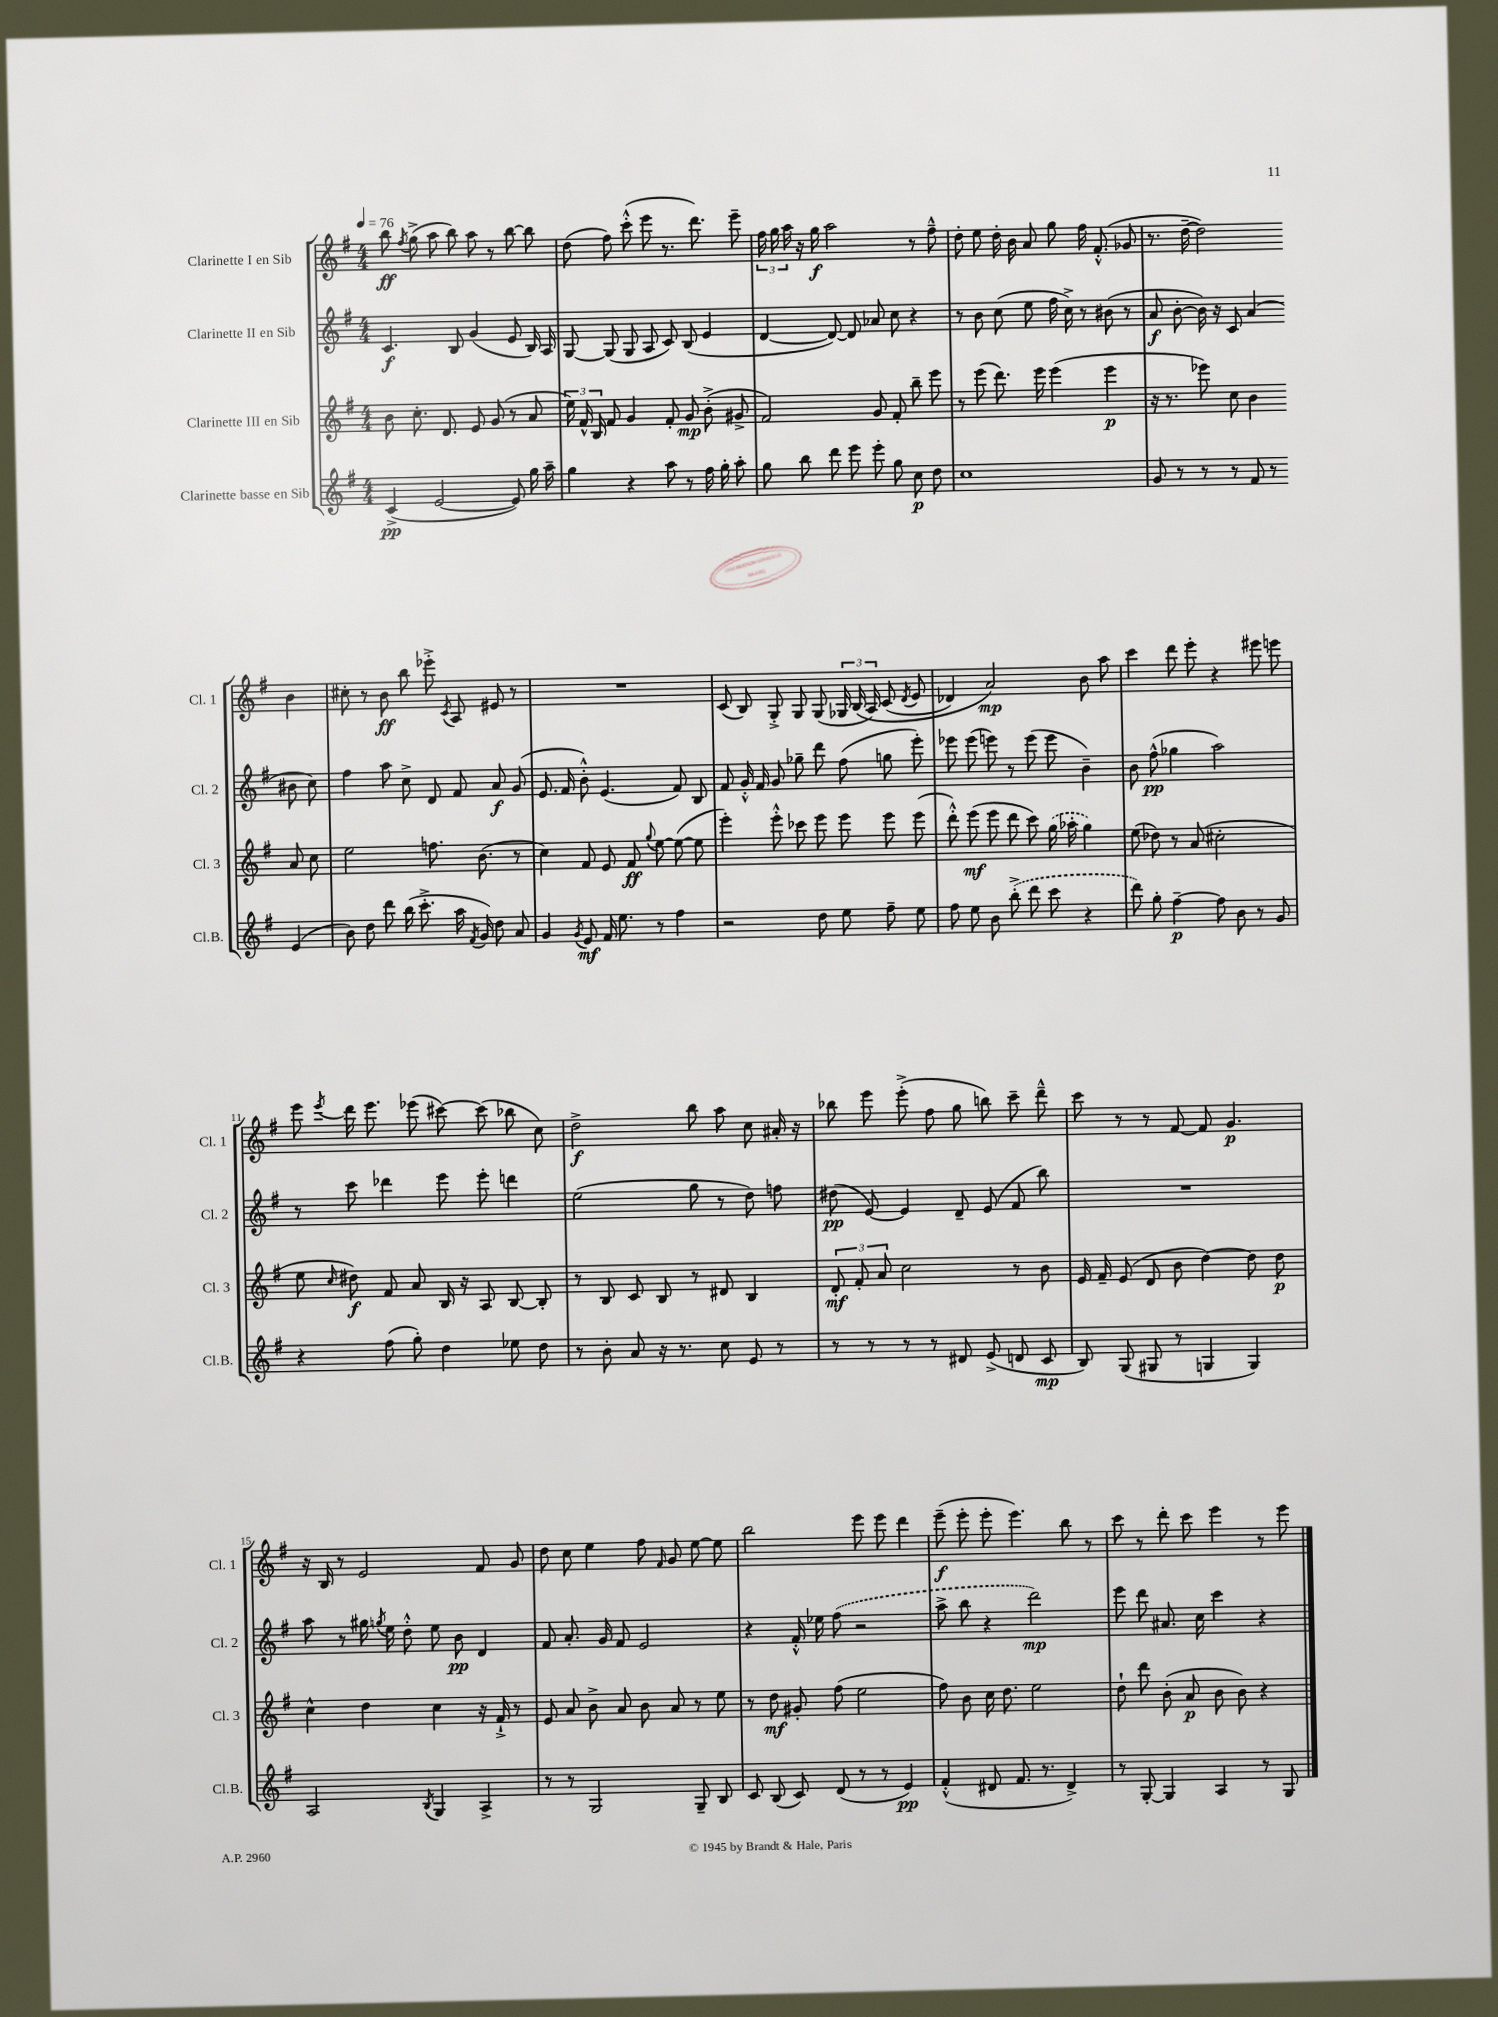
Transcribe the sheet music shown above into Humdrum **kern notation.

**kern	**kern	**kern	**kern
*staff4	*staff3	*staff2	*staff1
*clefG2	*clefG2	*clefG2	*clefG2
*k[f#]	*k[f#]	*k[f#]	*k[f#]
*M4/4	*M4/4	*M4/4	*M4/4
*MM76	*MM76	*MM76	*MM76
(4c^	8b	4.c	8bb
.	.	.	8qff#
.	8.cc'	.	(8gg^
[2e	.	.	8aa
.	8.d	.	.
.	.	8B	8bb)
.	8e	(4g	8aa
.	(8g	.	8r
8e])	8r	8e	[8bb
16gg	8a	16B)	8bb]
16aa~	.	16A	.
=	=	=	=
4gg	24ee)	[8G	(8dd
.	24f#^^	.	.
.	24B	.	.
.	8f#	(8G]	8ff#)
4r	4g	8G	(8ccc'^^
.	.	8A	8eee
8aa	8f#'	8c)	8.r
8r	8g	(8B	.
.	.	.	8.ddd)
16ff#	(8b'^	4e	.
16gg'	.	.	.
8aa'	8g#^	.	8eee~
=	=	=	=
8gg	2f#)	[4d	24ff#
.	.	.	24gg
.	.	.	24aa
8bb	.	.	16r
.	.	.	16gg
8ddd	.	8d_)	2aa
8eee	.	8d]	.
8eee'	8g	8a-	.
8gg	8f#'	8cc	.
8cc	8bb~	4r	8r
8dd	8eee	.	8ff#~^^
=	=	=	=
1cc	8r	8r	8dd'
.	(8eee	8b	8ee
.	8.ddd)	(8cc	16dd'
.	.	.	16b
.	.	8ee	8a
.	16eee	.	.
.	(4eee	16ff#	8gg
.	.	16cc^)	.
.	.	8r	16ff#
.	.	.	(8.f#'^^
.	4eee	(8b#	.
.	.	8r	8g-
=	=	=	=
8g	16r	8a	8.r
.	8.r	.	.
8r	.	[8b'	.
.	.	.	[16dd~
8r	8eee-)	16b])	2dd])
.	.	16r	.
8r	8cc	8c	.
8f#	4b	(4a	.
8r	.	.	.
(4e	8a	8b#	4b
.	8cc	8cc)	.
=	=	=	=
8b)	2ee	4ff#	8cc#'
8dd	.	.	8r
8ddd	.	8aa	8b
(16bb	.	8cc^	8bb
8.ccc'^	.	.	.
.	8.ff	8d	8eee-'^
.	.	.	8qc
16aa	.	8f#	8A
8qf#	.	.	.
16g)	(8.b	.	.
8dd	.	8a	8e#
8a	8r	(8g	8r
=	=	=	=
4g	4cc)	8.e	1r
.	.	16f#	.
8qg	.	.	.
8e	8f#	8b'^^)	.
16f#	8e	(4.e	.
8.ee	.	.	.
.	8f#	.	.
.	8qqgg	.	.
8r	[8ee	.	.
4ff#	(8ee_	8f#)	.
.	8ee]	8B	.
=	=	=	=
2r	4eee')	8f#	(8c
.	.	16g'^^	8B)
.	.	16f#	.
.	8eee'^^	8g	8G'^
.	8ccc-	8gg-~	8G
8dd	8eee	8ddd	(8G
8ee	8eee	(8ff#	24G-
.	.	.	&(24B
.	.	.	24A)
8ff#~	8eee	8gg	(8c
.	.	.	8qd
8ee	(8eee	8eee')	8e
=	=	=	=
8ff#	8ddd'^^)	8eee-	4d-)
8ee	(8eee	(8eee-	.
8b	8eee	8eee)	2a&)
(8bb'^	8ddd	8r	.
8ddd	8ccc)	(8eee	.
8ccc	(16gg	8eee	.
.	16aa-'	.	.
4r	4gg)	4b~)	8b
.	.	.	8aa
=	=	=	=
8ddd)	(8ee	8b	4ccc
8gg'	8dd-)	(8ff#^^	.
[4ff#~	8r	4gg-	8ddd
.	(8a	.	8eee'
8ff#]	2cc#'	2aa)	4r
8b	.	.	.
8r	.	.	8eee#
8g	.	.	8eee
=	=	=	=
4r	8ee	8r	8eee
.	16qqcc	.	8qeee
.	8dd#)	8ccc	16ddd
.	.	.	8.eee
(8ff#	8f#	4ddd-	.
8gg')	8a	.	(8eee-
4dd	16B	8eee	[8ccc#)
.	16r	.	.
.	8A	8eee'	(8ccc#]
8ee-	[8B	4ddd	8bb-
8dd	8B']	.	8cc)
=	=	=	=
8r	8r	(2ee	2dd^
8b'	8B	.	.
8a	8c	.	.
16r	8B	.	.
8.r	.	.	.
.	8r	8gg	8bb
8cc	8d#	8r	8aa
8e	4B	8dd)	8cc
8r	.	8ff	16a#'
.	.	.	16r
=	=	=	=
8r	12d'	(8dd#	8bb-
.	12f#'	.	.
8r	.	[8e)	8eee
.	12a	.	.
8r	2cc	4e]	(8eee'^
8r	.	.	8ff#
8d#	.	8d~	8gg
(8e^	.	(8e	8bb)
8d	8r	8f#	8ccc~
8c	8b	8bb)	8ddd~^^
=	=	=	=
8B)	16e	1r	8ccc
.	16f#~	.	.
(8G	(8e	.	8r
8G#	8d	.	8r
8r	8b	.	[8f#
4G	[4dd)	.	8f#]
.	.	.	4.g
4G)	8dd]	.	.
.	8dd	.	.
=	=	=	=
2A	4cc^^	8aa	16r
.	.	.	16B
.	.	8r	8r
.	4dd	16gg#	2e
.	.	8qgg	.
.	.	16ee	.
.	.	8dd'^^	.
8qB	.	.	.
4G	4cc	8ee	.
.	.	8b	.
4A^	16r	4d	8f#
.	16f#`^	.	.
.	8r	.	8g
=	=	=	=
8r	8e	8f#	8dd
8r	8a	8.a'	8cc
2G	8b^	.	4ee
.	.	16g	.
.	8a	8f#	.
.	8b	2e	8ff#
.	.	.	16qqf#
.	8a	.	8g
8G~	8r	.	[8ee
8B	8ee	.	8ee]
=	=	=	=
8c	8r	4r	2bb
(8B	8dd	.	.
8c)	8g#'	16f#'^^	.
.	.	16ee-	.
(8d	(8ff#	(8ff#	.
8r	2ee	2r	8eee
8r	.	.	8eee
4e)	.	.	4ddd
=	=	=	=
(4f#'^^	8ff#)	8aa^	(8eee~
.	8b	8bb	8eee'
8d#	16cc	4r	8eee'
.	8.dd	.	.
8.f#	.	.	4.eee)
.	2ee	2ddd)	.
8.r	.	.	.
4d#^)	.	.	8bb
.	.	.	8r
=	=	=	=
8r	8dd`	8eee	8ccc
[8G'	8ddd	8ddd	8r
4G]	(8b'	8.a#	8ddd'
.	8a	.	8ccc
.	.	16cc	.
4A	8b	4ccc	4eee
.	8b)	.	.
8r	4r	4r	8r
8G	.	.	8eee
==	==	==	==
*-	*-	*-	*-
